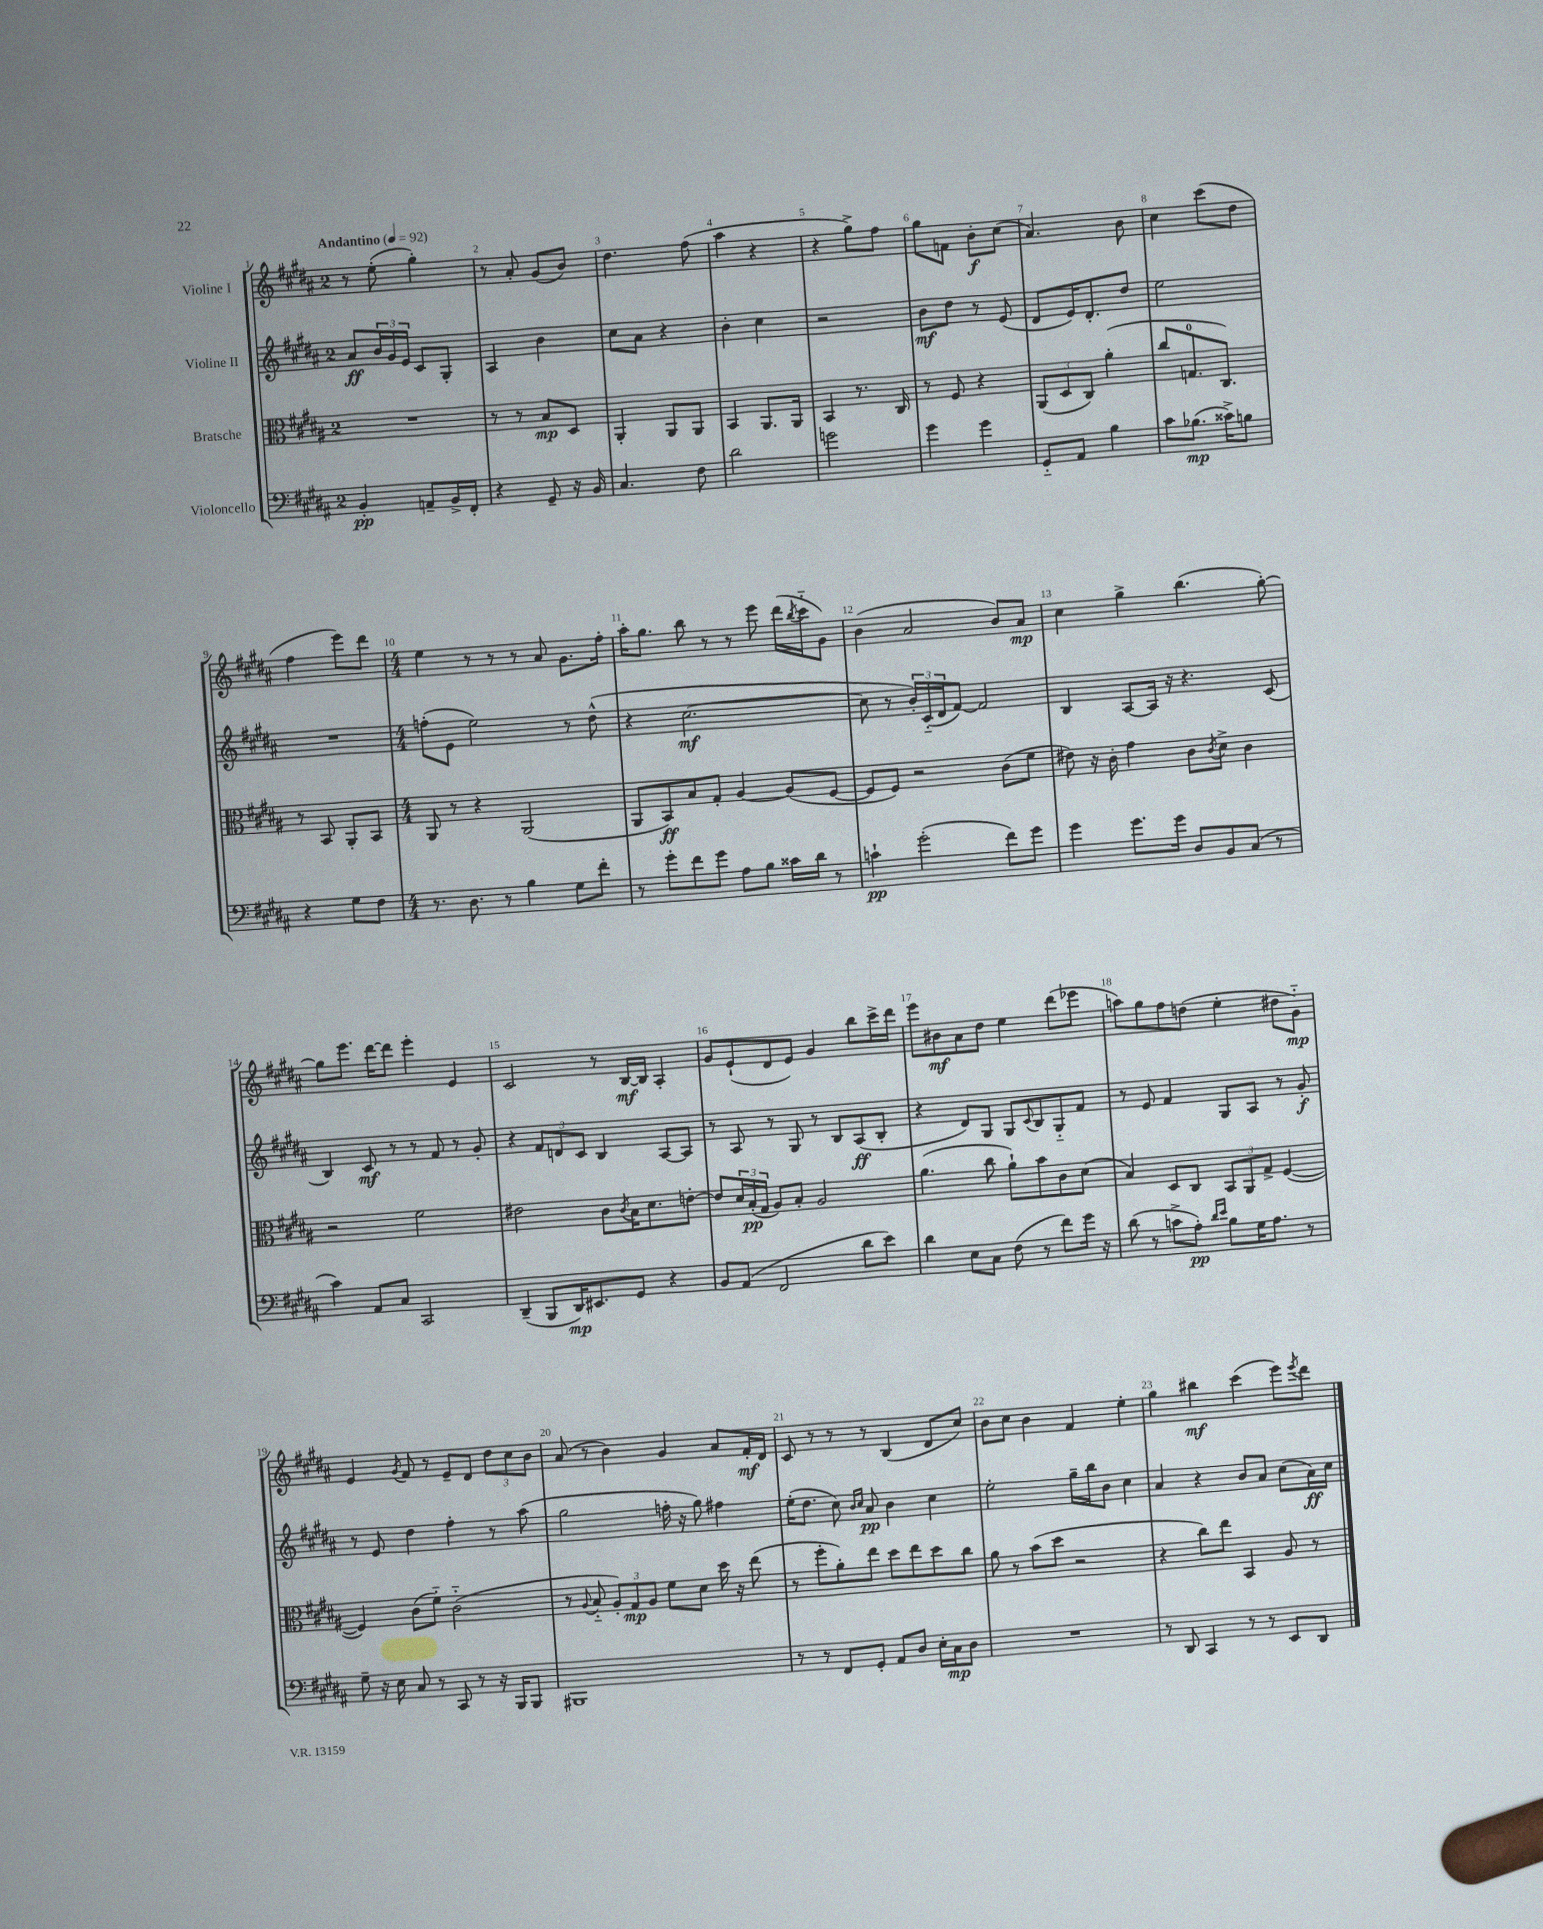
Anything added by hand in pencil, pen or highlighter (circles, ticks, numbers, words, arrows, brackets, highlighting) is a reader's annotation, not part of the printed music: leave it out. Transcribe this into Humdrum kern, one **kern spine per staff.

**kern	**kern	**kern	**kern
*staff4	*staff3	*staff2	*staff1
*clefF4	*clefC3	*clefG2	*clefG2
*k[f#c#g#d#a#]	*k[f#c#g#d#a#]	*k[f#c#g#d#a#]	*k[f#c#g#d#a#]
*M2/4	*M2/4	*M2/4	*M2/4
*MM92	*MM92	*MM92	*MM92
4BB'	2r	8a#	8r
.	.	24b	(8ee'
.	.	24g#	.
.	.	24e	.
8AA~	.	8c#	4gg#')
16BB^	.	8G#'	.
16FF#'	.	.	.
=	=	=	=
4r	8r	4A#	8r
.	8r	.	8a#'
8GG#~	8B	4b	(8g#
16r	8D#	.	8b)
16BB	.	.	.
=	=	=	=
4.C#	4AA#'	8cc#	4.dd#
.	.	8a#	.
.	8AA#	4r	.
8F#	8AA#	.	(8ff#
=	=	=	=
2d#	4BB	4b'	4aa#
.	8.AA#	4cc#	4r
.	16AA#	.	.
=	=	=	=
2g	4BB	2r	4r
.	8.r	.	8gg#^)
.	.	.	8ff#
.	16C#	.	.
=	=	=	=
4g#	8r	8b	8gg#
.	8F#	8dd#	8f
4g#	4r	8r	8b'
.	.	(8e	(8cc#
=	=	=	=
8GG#'~	(12AA#	8d#	4.a#)
.	12D#	.	.
8AA#	.	16e)	.
.	12C#)	.	.
.	.	8.d#'	.
4B	(4a#'	.	.
.	.	8dd#	8b
=	=	=	=
8c#	8cc#	2ee	4cc#
(8.B-	8.G	.	.
.	.	.	(8ccc#
16c##^)	8.C#)	.	.
8B	.	.	8dd#
=	=	=	=
4r	8r	2r	4ff#
.	8BB	.	.
8G#	8AA#'	.	8eee)
8F#	8BB	.	8ddd#
=	=	=	=
*M4/4	*M4/4	*M4/4	*M4/4
8.r	8AA#	(8ff'	4ee
.	8r	8e	.
8.D#	.	.	.
.	4r	2ee)	8r
8r	.	.	8r
4B	(2AA#	.	8r
.	.	.	8a#
8G#	.	8r	8.g#
8f#'	.	(8dd#^^	.
.	.	.	16ff#'
=	=	=	=
8r	8AA#	4r	16aa#'
.	.	.	8.gg#
8g#'	8BB)	.	.
8f#	8B	[2.cc#	8bb
8g#	8G#'	.	8r
8A#	[4A#	.	8r
8B	.	.	8eee
16c##	(8A#]	.	(16ddd#
.	.	.	8qbb
16d#	.	.	16ccc#'~
8r	[8F#	.	8g#)
=	=	=	=
4c`	8F#]	8cc#]	(4b
.	8F#)	8r	.
(2g#'	2r	24b')	2a#
.	.	(24c#'~	.
.	.	24d#	.
.	.	[8f#)	.
.	.	2f#]	.
8f#)	(8c#	.	8b)
8g#	8f#	.	8a#
=	=	=	=
4g#	8e#)	4B	4cc#
.	16r	.	.
.	16c#'	.	.
8.g#	4g#	[8A#	4gg#^
.	.	16A#]	.
16g#	.	16r	.
8D#	8c#	4.r	(4.bb
.	8qc#	.	.
8BB	8d#^	.	.
(8C#	4c#	.	.
8r	.	(8c#	[8gg#')
=	=	=	=
4c#)	2r	4B)	8gg#]
.	.	.	8.eee
8AA#	.	8c#	.
.	.	.	[16ddd#
8C#	.	8r	8ddd#]
2CC#	2f#	8r	4eee'
.	.	8f#	.
.	.	8r	4e
.	.	8g#'	.
=	=	=	=
(4DD#~	2e#	4r	2c#
8BBB	.	12f#	.
.	.	12d	.
16DD#)	.	.	.
.	.	12c#	.
8.EE#	.	.	.
.	8c#	4B	8r
.	8qc#	.	.
8GG#	16B	.	[16B
.	8.d#	.	16B]
4r	.	[8A#	4A#'
.	[8e'	8A#]	.
=	=	=	=
8BB	8e]	8r	8g#
(8AA#	24d#	8A#	(8e`
.	(24B'	.	.
.	24G#	.	.
2FF#	8A#)	8r	8d#
.	8B'	8G#	8e)
.	2A#	8r	4g#
.	.	8B	.
8d#	.	(8A#	8bb
8e)	.	8B'	16ccc#^
.	.	.	16ddd#
=	=	=	=
4d#	(4.a#	4r	8eee
.	.	.	8b#
8E	.	8d#)	8a#
8C#	8cc#	8G#	8dd#
(8F#	8a#`)	8G#	4ee
.	.	8qqc#	.
8r	8b	8B	.
8f#)	8c#	8G#'~	(8ddd#
16g#	(8d#	8f#	8eee-
16r	.	.	.
=	=	=	=
(8d#	4B)	8r	8aa)
8r	.	8e	8gg#
8c^	8D#	4f#	8ff#
8A#')	8C#	.	(8dd
16qqd#	.	.	.
16qqe	.	.	.
8B	12BB	8G#	4ee'
.	12AA#	.	.
16G#	.	8A#	.
.	12G#^	.	.
8.A#	.	.	.
.	([4F#	8r	8dd#
8r	.	8g#'	8g#'~)
=	=	=	=
8G#~	4F#])	8r	4e
16r	.	8e	.
16E	.	.	.
.	.	.	8qg#
8C#	(8c#	4dd#	8f#
8r	8f#'~)	.	8r
8CC#	(2c#'~	4ff#'	8e~
8r	.	.	8d#
16r	.	8r	12dd#
16BBB	.	.	.
.	.	.	12cc#
8BBB	.	(8aa#	.
.	.	.	12b
=	=	=	=
1BBB#	8r	2gg#	(8a#
.	8qqA#	.	.
.	8B'~	.	8r
.	12A#')	.	4b)
.	12G#	.	.
.	12A#	.	.
.	8f#	16ff'	4g#
.	.	16r	.
.	8d#	8gg#)	.
.	16dd#	4ff#	8a#
.	16r	.	.
.	(8ee	.	16f#'
.	.	.	16d#
=	=	=	=
8r	8r	(16ee'	8c#
.	.	8.dd#	.
8r	8ff#'	.	8r
8FF#	8a#')	8cc#)	8r
.	.	16qqb	.
.	.	16qqcc#	.
8GG#'	8ee	8a#	8r
8AA#	8dd#	4b	(4B
8D#	8ee	.	.
16E'	8dd#	4cc#	8d#
16C#	.	.	.
8D#	8cc#	.	8cc#)
=	=	=	=
1r	8a#	2ee'	8b
.	8r	.	8cc#
.	(8b	.	4b
.	8dd#	.	.
.	2r	16gg#~	4f#
.	.	16bb	.
.	.	8b	.
.	.	4cc#	4ee'
=	=	=	=
8r	4r	4a#	4gg#
8DD#	.	.	.
4CC#	8cc#)	4r	4bb#
.	8ee	.	.
8r	4BB	8b	(4ccc#
8r	.	8a#	.
8EE	8A#	(8cc#	8eee)
.	.	.	8qeee
8DD#	8r	16a#)	8ddd#
.	.	16cc#	.
==	==	==	==
*-	*-	*-	*-
